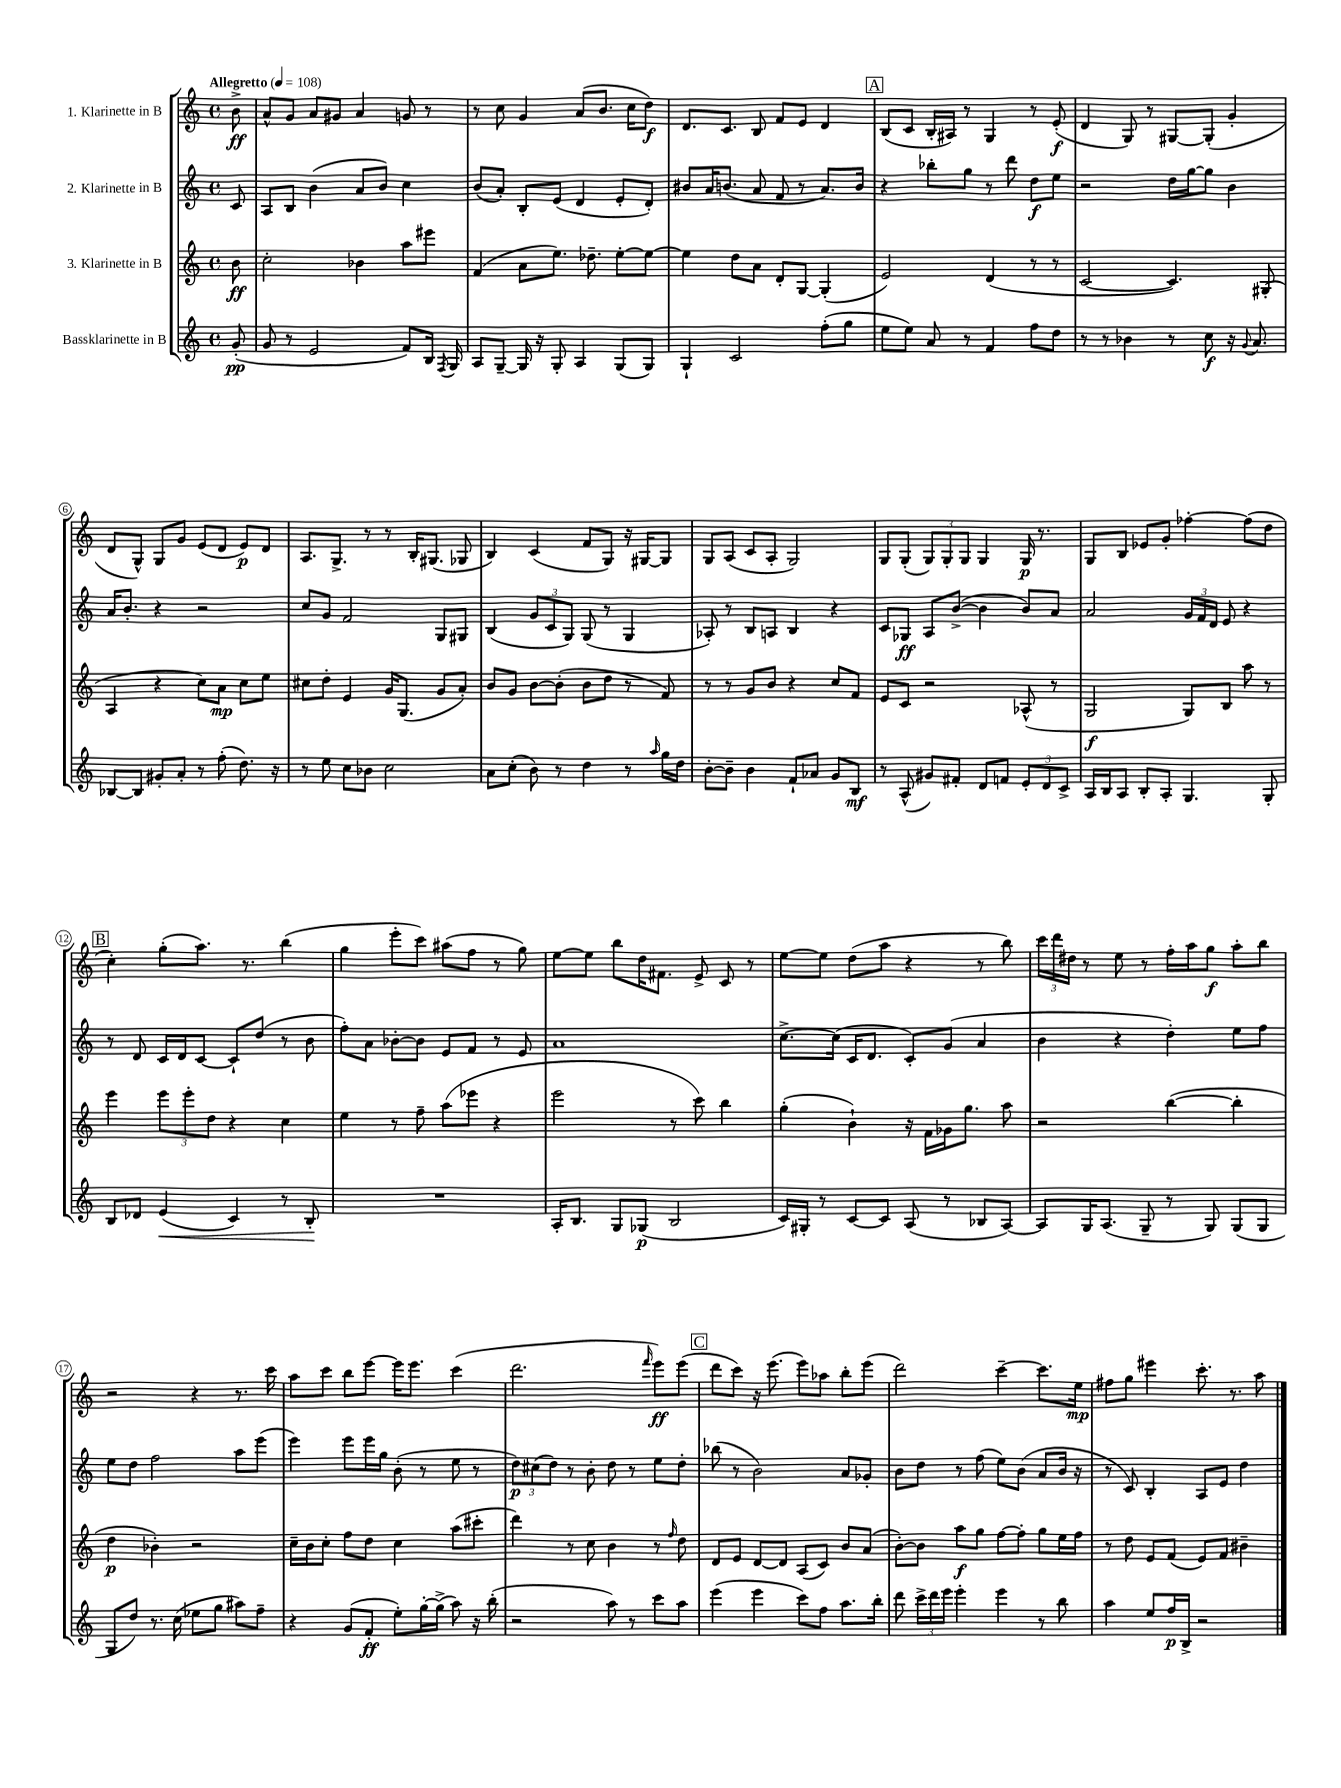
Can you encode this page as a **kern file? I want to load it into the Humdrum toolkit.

**kern	**dynam	**kern	**dynam	**kern	**dynam	**kern	**dynam
*part4	*part4	*part3	*part3	*part2	*part2	*part1	*part1
*staff4	*staff4	*staff3	*staff3	*staff2	*staff2	*staff1	*staff1
*I"Bassklarinette in B	*	*I"3. Klarinette in B	*	*I"2. Klarinette in B	*	*I"1. Klarinette in B	*
*clefG2	*	*clefG2	*	*clefG2	*	*clefG2	*
*k[]	*	*k[]	*	*k[]	*	*k[]	*
*M4/4	*	*M4/4	*	*M4/4	*	*M4/4	*
*met(c)	*	*met(c)	*	*met(c)	*	*met(c)	*
*MM108	*	*MM108	*	*MM108	*	*MM108	*
=	=	=	=	=	=	=	=
!	!	!	!	!	!	!LO:TX:a:B:t=Allegretto	!
(8g'/	pp	8b\	ff	8c/	.	8b^\	ff
=1	=1	=1	=1	=1	=1	=1	=1
8g/	.	2cc'\	.	8A/L	.	8a^^/L	.
8r	.	.	.	8B/J	.	8g/J	.
2e/	.	.	.	(4b\	.	8a/L	.
.	.	.	.	.	.	8g#X/J	.
.	.	4b-X\	.	8a/L	.	4a/	.
.	.	.	.	8b/J)	.	.	.
8f/L)	.	8aa\L	.	4cc\	.	8gn/	.
16B/Jk	.	8eee#X\J	.	.	.	8r	.
8qF/	.	.	.	.	.	.	.
16G/	.	.	.	.	.	.	.
=2	=2	=2	=2	=2	=2	=2	=2
8A/L	.	(4f/	.	(8b/L	.	8r	.
[8G~/J	.	.	.	8a'/J)	.	8cc\	.
16G/]	.	8a\L	.	8B'/L	.	4g/	.
16r	.	.	.	.	.	.	.
8G'/	.	8.ee\J)	.	(8e/J	.	.	.
4A/	.	.	.	4d/	.	(8a/L	.
.	.	8.dd-X~\	.	.	.	.	.
.	.	.	.	.	.	8.b/J	.
(8G/L	.	[8ee'\L	.	8e'/L	.	.	.
.	.	.	.	.	.	16cc\KL	.
8G/J)	.	8ee\J_	.	8d'/J)	.	8dd\J)	f
=3	=3	=3	=3	=3	=3	=3	=3
4G`/	.	4ee\]	.	8b#X/L	.	8.d/L	.
.	.	.	.	16a/K	.	.	.
.	.	.	.	(8.bn/J	.	8.c/J	.
2c/	.	8dd\L	.	.	.	.	.
.	.	8a\J	.	8a/	.	8B/	.
.	.	8d'/L	.	8f/	.	8f/L	.
.	.	[8G/J	.	8r	.	8e/J	.
(8ff'\L	.	(4G'/]	.	8.a/L)	.	4d/	.
8gg\J	.	.	.	.	.	.	.
.	.	.	.	16b/Jk	.	.	.
!!LO:REH:place=s1:t=A
=4	=4	=4	=4	=4	=4	=4	=4
8ee\L	.	2e/)	.	4r	.	(8B/L	.
8ee\J)	.	.	.	.	.	8c/J	.
8a/	.	.	.	8bb-X'\L	.	16B'/LL	.
.	.	.	.	.	.	16A#X/JJ)	.
8r	.	.	.	8gg\J	.	8r	.
4f/	.	(4d/	.	8r	.	4G/	.
.	.	.	.	8ddd\	.	.	.
8ff\L	.	8r	.	8dd\L	f	8r	.
8dd\J	.	8r	.	8ee\J	.	(8e'/	f
=5	=5	=5	=5	=5	=5	=5	=5
8r	.	[2c/	.	2r	.	4d/	.
8r	.	.	.	.	.	.	.
4b-X\	.	.	.	.	.	8G/)	.
.	.	.	.	.	.	8r	.
8r	.	4.c/])	.	16dd\LL	.	[8G#X/L	.
.	.	.	.	[16gg\J	.	.	.
8cc\	f	.	.	8gg\J]	.	(8G#'/J]	.
16r	.	.	.	4b\	.	4g'/	.
8qqg/	.	.	.	.	.	.	.
8.a/	.	.	.	.	.	.	.
.	.	(8G#X'/	.	.	.	.	.
!!LO:LB:g=z
=6	=6	=6	=6	=6	=6	=6	=6
[8B-X/L	.	4A/	.	16a/KL	.	8d/L	.
.	.	.	.	8.b'/J	.	.	.
8B-/J]	.	.	.	.	.	8G^^/J)	.
8g#X'/L	.	4r	.	4r	.	8G/L	.
8a'/J	.	.	.	.	.	8g/J	.
8r	.	8cc\L)	.	2r	.	(8e/L	.
(8ff'\	.	8a\J	mp	.	.	8d/J	.
8.dd\)	.	8cc\L	.	.	.	8e/L)	p
.	.	8ee\J	.	.	.	8d/J	.
16r	.	.	.	.	.	.	.
=7	=7	=7	=7	=7	=7	=7	=7
8r	.	8cc#X\L	.	8cc/L	.	8.A/L	.
8ee\	.	8dd'\J	.	8g/J	.	.	.
.	.	.	.	.	.	8.G^/J	.
8cc\L	.	4e/	.	2f/	.	.	.
8b-X\J	.	.	.	.	.	8r	.
2cc\	.	16g/KL	.	.	.	8r	.
.	.	(8.G/J	.	.	.	.	.
.	.	.	.	.	.	16B'/KL	.
.	.	.	.	.	.	(8.G#X/J	.
.	.	8g/L	.	8G/L	.	.	.
.	.	8a'/J)	.	8G#X/J	.	8G-X/	.
=8	=8	=8	=8	=8	=8	=8	=8
8a\L	.	8b/L	.	(4B/	.	4B/)	.
(8cc'\J	.	8g/J	.	.	.	.	.
8b\)	.	[8b\L	.	12g/L	.	(4c/	.
.	.	.	.	12c/	.	.	.
8r	.	(8b'\J]	.	.	.	.	.
.	.	.	.	12G/J)	.	.	.
4dd\	.	8b\L	.	(8G/	.	8f/L	.
.	.	8dd\J	.	8r	.	8G/J)	.
8r	.	8r	.	4G/	.	16r	.
.	.	.	.	.	.	[16G#X/KL	.
16qqaa/	.	.	.	.	.	.	.
16gg\LL	.	8f/)	.	.	.	8G#/J]	.
16dd\JJ	.	.	.	.	.	.	.
=9	=9	=9	=9	=9	=9	=9	=9
[8b'\L	.	8r	.	8A-X'/)	.	8G/L	.
8b~\J]	.	8r	.	8r	.	(8A/J	.
4b\	.	8g/L	.	8B/L	.	8c/L	.
.	.	8b/J	.	8An/J	.	8A'/J	.
8f`/L	.	4r	.	4B/	.	2G/)	.
8a-X/J	.	.	.	.	.	.	.
8g/L	.	8cc/L	.	4r	.	.	.
8B/J	mf	8f/J	.	.	.	.	.
=10	=10	=10	=10	=10	=10	=10	=10
8r	.	8e/L	.	8c/L	.	8G/L	.
(8A^^/	.	8c/J	.	8G-X/J	ff	(8G'/J	.
8g#X/L)	.	2r	.	8A/L	.	12G/L)	.
.	.	.	.	.	.	12G'/	.
8f#X'/J	.	.	.	([8b^/J	.	.	.
.	.	.	.	.	.	12G/J	.
8d/L	.	.	.	4b\]	.	4G/	.
8fn/J	.	.	.	.	.	.	.
12e'/L	.	(8A-X^^/	.	8b/L)	.	16G/	p
.	.	.	.	.	.	8.r	.
12d/	.	.	.	.	.	.	.
.	.	8r	.	8a/J	.	.	.
12c^/J	.	.	.	.	.	.	.
=11	=11	=11	=11	=11	=11	=11	=11
16A/LL	.	2G/	f	2a/	.	8G/L	.
16B/J	.	.	.	.	.	.	.
8A/J	.	.	.	.	.	8B/J	.
8B'/L	.	.	.	.	.	8e-X/L	.
8A'/J	.	.	.	.	.	8g'/J	.
4.G/	.	8G/L)	.	24g/LL	.	[4ff-X'\	.
.	.	.	.	24f/	.	.	.
.	.	.	.	24d/JJ	.	.	.
.	.	8B/J	.	8e/	.	.	.
.	.	8aa\	.	4r	.	(8ff-\L]	.
8G'/	.	8r	.	.	.	8dd\J	.
!!LO:LB:g=z
!!LO:REH:place=s1:t=B
=12	=12	=12	=12	=12	=12	=12	=12
8B/L	.	4eee\	.	8r	.	4cc'\)	.
8d-X/J	.	.	.	8d/	.	.	.
!	!LO:HP:b	!	!	!	!	!	!
(4e/	<	12eee\L	.	16c/LL	.	(8gg'\L	.
.	.	.	.	16d/J	.	.	.
.	.	12eee'\	.	.	.	.	.
.	.	.	.	[8c/J	.	8.aa\J)	.
.	.	12dd\J	.	.	.	.	.
4c/)	.	4r	.	8c`/L]	.	.	.
.	.	.	.	.	.	8.r	.
.	.	.	.	(8dd/J	.	.	.
8r	.	4cc\	.	8r	.	(4bb\	.
8B'/	.	.	.	8b\	.	.	.
.	[	.	.	.	.	.	.
=13	=13	=13	=13	=13	=13	=13	=13
1r	.	4ee\	.	8ff'\L)	.	4gg\	.
.	.	.	.	8a\J	.	.	.
.	.	8r	.	[8b-X'\L	.	8eee'\L	.
.	.	8ff~\	.	8b-\J]	.	8ccc\J)	.
.	.	(8aa\L	.	8e/L	.	(8aa#X\L	.
.	.	8eee-X\J	.	8f/J	.	8ff\J	.
.	.	4r	.	8r	.	8r	.
.	.	.	.	8e/	.	8gg\)	.
=14	=14	=14	=14	=14	=14	=14	=14
16A'/KL	.	2eee\	.	1a	.	[8ee\L	.
8.B/J	.	.	.	.	.	.	.
.	.	.	.	.	.	8ee\J]	.
8G/L	.	.	.	.	.	8bb\L	.
(8G-X/J	p	.	.	.	.	16dd\K	.
.	.	.	.	.	.	8.f#X\J	.
2B/	.	8r	.	.	.	.	.
.	.	8ccc\)	.	.	.	8e^/	.
.	.	4bb\	.	.	.	8c/	.
.	.	.	.	.	.	8r	.
=15	=15	=15	=15	=15	=15	=15	=15
16c/LL)	.	(4gg'\	.	[8.cc^\L	.	[8ee\L	.
16G#X'/JJ	.	.	.	.	.	.	.
8r	.	.	.	.	.	8ee\J]	.
.	.	.	.	(16cc\Jk]	.	.	.
[8c/L	.	4b`\)	.	16c/KL	.	(8dd\L	.
.	.	.	.	8.d/J	.	.	.
8c/J]	.	.	.	.	.	8aa\J	.
(8A/	.	16r	.	8c'/L)	.	4r	.
.	.	16f\LL	.	.	.	.	.
8r	.	16g-X\J	.	(8g/J	.	.	.
.	.	8.gg\J	.	.	.	.	.
8B-X/L	.	.	.	4a/	.	8r	.
[8A/J)	.	8aa\	.	.	.	8bb\)	.
=16	=16	=16	=16	=16	=16	=16	=16
8A/L]	.	2r	.	4b\	.	24ccc\LL	.
.	.	.	.	.	.	24ddd\	.
.	.	.	.	.	.	24dd#X\JJ	.
16G/K	.	.	.	.	.	8r	.
(8.A/J	.	.	.	.	.	.	.
.	.	.	.	4r	.	8ee\	.
8G~/	.	.	.	.	.	8r	.
8r	.	([4bb\	.	4dd'\)	.	16ff'\LL	.
.	.	.	.	.	.	16aa\J	.
8G/)	.	.	.	.	.	8gg\J	f
(8G/L	.	4bb'\]	.	8ee\L	.	8aa'\L	.
8G/J	.	.	.	8ff\J	.	8bb\J	.
!!LO:LB:g=z
=17	=17	=17	=17	=17	=17	=17	=17
8G/L	.	4dd\	p	8ee\L	.	2r	.
8dd/J)	.	.	.	8dd\J	.	.	.
8.r	.	4b-X'\)	.	2ff\	.	.	.
(16cc\	.	.	.	.	.	.	.
8ee-X\L	.	2r	.	.	.	4r	.
8gg\J	.	.	.	.	.	.	.
8aa#X\L)	.	.	.	8aa\L	.	8.r	.
8ff~\J	.	.	.	(8eee\J	.	.	.
.	.	.	.	.	.	16ccc\	.
=18	=18	=18	=18	=18	=18	=18	=18
4r	.	16cc~\LL	.	4eee\)	.	8aa\L	.
.	.	16b\J	.	.	.	.	.
.	.	8cc'\J	.	.	.	8ccc\J	.
(8g/L	.	8ff\L	.	8eee\L	.	8bb\L	.
8f'/J	ff	8dd\J	.	16eee\L	.	[8eee\J	.
.	.	.	.	16gg\JJ	.	.	.
8ee'\L)	.	4cc\	.	(8b'\	.	16eee\KL]	.
.	.	.	.	.	.	8.eee\J	.
[16gg'\L	.	.	.	8r	.	.	.
(16gg^\JJ]	.	.	.	.	.	.	.
8aa\)	.	(8aa\L	.	8ee\	.	(4ccc\	.
16r	.	8ccc#X'\J	.	8r	.	.	.
(16bb'\	.	.	.	.	.	.	.
=19	=19	=19	=19	=19	=19	=19	=19
2r	.	4ddd\)	.	12dd\L)	p	2.ddd\	.
.	.	.	.	(12cc#X\	.	.	.
.	.	.	.	12dd\J)	.	.	.
.	.	8r	.	8r	.	.	.
.	.	8cc\	.	8b'\	.	.	.
8aa\)	.	4b\	.	8dd\	.	.	.
8r	.	.	.	8r	.	.	.
.	.	.	.	.	.	16qqfff/	.
8ccc\L	.	8r	.	8ee\L	.	8eee\L)	ff
.	.	16qqff/	.	.	.	.	.
8aa\J	.	8dd\	.	8dd'\J	.	(8eee\J	.
!!LO:REH:place=s1:t=C
=20	=20	=20	=20	=20	=20	=20	=20
(4eee\	.	8d/L	.	(8bb-X\	.	8ddd\L	.
.	.	8e/J	.	8r	.	8ccc\J)	.
4eee\	.	[8d/L	.	2b\)	.	16r	.
.	.	.	.	.	.	(8.eee\	.
.	.	8d/J]	.	.	.	.	.
8ccc\L)	.	(8A/L	.	.	.	8eee\L)	.
8ff\J	.	8c/J)	.	.	.	8aa-X\J	.
8.aa\L	.	8b/L	.	8a/L	.	8bb'\L	.
.	.	(8a/J	.	8g-X'/J	.	(8eee\J	.
16bb'\Jk	.	.	.	.	.	.	.
=21	=21	=21	=21	=21	=21	=21	=21
8ddd\	.	[8b'\L)	.	8b\L	.	2ddd\)	.
24ccc^\LL	.	8b\J]	.	8dd\J	.	.	.
24ddd\	.	.	.	.	.	.	.
24eee\JJ	.	.	.	.	.	.	.
4eee'\	.	8aa\L	f	8r	.	.	.
.	.	8gg\J	.	(8ff\	.	.	.
4eee\	.	[8ff\L	.	8ee\L)	.	[4ccc~\	.
.	.	8ff'\J]	.	(8b\J	.	.	.
8r	.	8gg\L	.	8a/L	.	8.ccc\L]	.
8bb\	.	16ee\L	.	16b/Jk	.	.	.
.	.	16ff\JJ	.	16r	.	16ee\Jk	mp
=22	=22	=22	=22	=22	=22	=22	=22
4aa\	.	8r	.	8r	.	8ff#X\L	.
.	.	8dd\	.	8c/)	.	8gg\J	.
8ee/L	.	8e/L	.	4B'/	.	4eee#X\	.
16ff/L	p	(8f/J	.	.	.	.	.
16B^/JJ	.	.	.	.	.	.	.
2r	.	8e/L)	.	8A/L	.	8.ccc'\	.
.	.	8f/J	.	8e/J	.	.	.
.	.	.	.	.	.	8.r	.
.	.	4b#X~\	.	4dd\	.	.	.
.	.	.	.	.	.	8aa\	.
==	==	==	==	==	==	==	==
*-	*-	*-	*-	*-	*-	*-	*-
